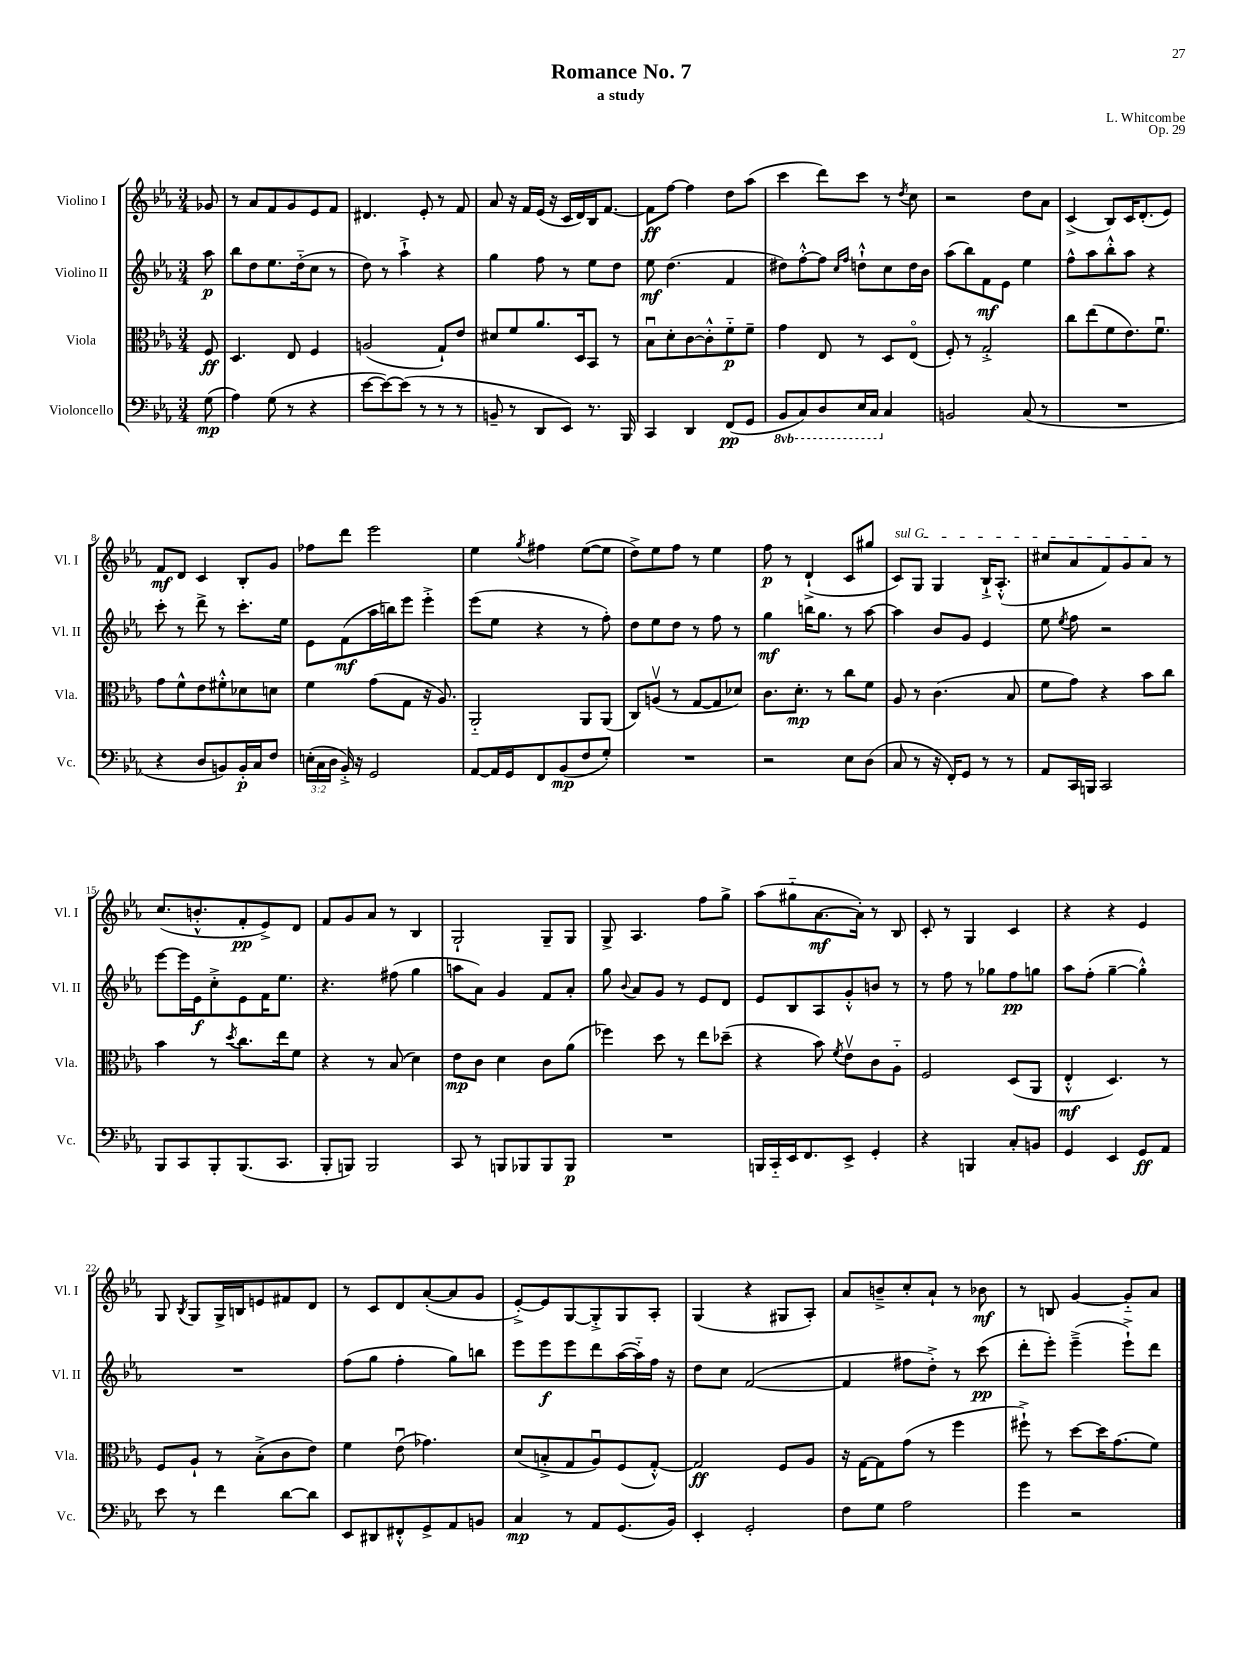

**kern	**kern	**kern	**kern
*staff4	*staff3	*staff2	*staff1
*clefF4	*clefC3	*clefG2	*clefG2
*k[b-e-a-]	*k[b-e-a-]	*k[b-e-a-]	*k[b-e-a-]
*M3/4	*M3/4	*M3/4	*M3/4
(8G\	8F/	8aa-\	8g-/
=	=	=	=
4A-\)	4.D/	8bb-\L	8r
.	.	8dd\	8a-/L
(8G\	.	8.ee-\	8f/
8r	8E-/	.	8g/
.	.	(16dd'~\k	.
4r	4F/	8cc\J	8e-/
.	.	8r	8f/J
=	=	=	=
[8e-\L	(2A/	8dd\)	4.d#/
8e-\_)	.	8r	.
(8e-\]J	.	4aa-`^\	.
8r	.	.	8e-'/
8r	8G`/L)	4r	8r
8r	8e-/J	.	8f/
=	=	=	=
8BB~/	8d#/L	4gg\	8a-/
8r	8f/	.	16r
.	.	.	16f/LL
8DD/L	8.a-/	8ff\	(16e-/JJ
.	.	.	16r
8EE-/J)	.	8r	16c/LL
.	16D/k	.	16d/)
8.r	8BB-/J	8ee-\L	16B-/J
.	.	.	[8.f/J
.	8r	8dd\J	.
16BBB-/	.	.	.
=	=	=	=
4CC/	8B-u\L	8ee-\	8f\]L
.	8d'\	(4.dd\	[8ff\J
4DD/	[8c\	.	4ff\]
.	8c'^^\]	.	.
(8FF/L	8f'~\	4f/	8dd\L
8GG/J	8f~\J	.	(8aa-\J
=	=	=	=
8BBB-/L	4g\	8dd#\L)	4ccc\
8CC/)	.	[8ff'^^\	.
8DD/	8E-/	8ff\]J	8ddd\L)
.	.	16qqcc/LL	.
.	.	16qqff/JJ	.
16EE-/L	8r	8dd`^^\L	8ccc\J
16CC/JJ	.	.	.
4C/	8D/L	8cc\	8r
.	.	.	8qdd/
.	(8E-o/J	16dd\L	8cc\
.	.	16b-\JJ	.
=	=	=	=
2BB/	8F'/)	(8aa-\L	2r
.	8r	8bb-\)	.
.	2G'^/	8f\	.
.	.	8e-\J	.
(8C/	.	4ee-\	8dd\L
8r	.	.	8a-\J
=	=	=	=
2.r	8cc\L	8ff^^\L	(4c^/
.	(8ee-\	8aa-\	.
.	8f\	8bb-'^^\	8B-/L)
.	8.e-\)	8aa-\J	16c/K
.	.	.	(8.d'/
.	.	4r	.
.	8.fu\J	.	.
.	.	.	8e-/J)
=	=	=	=
4r	8g\L	8ccc'\	8f/L
.	8f^^\	8r	8d/J
8D/L	8e-\	8ddd^\	4c/
8BB/)	8f#'^^\	8r	.
16BB'/L	8d-\	8.ccc'\L	8B-'/L
16C/J	.	.	.
8F/J	8d\J	.	8g/J
.	.	16ee-\Jk	.
=	=	=	=
(24E'\LL	4f\	8e-\L	8ff-\L
24C\	.	.	.
24D\JJ	.	.	.
16BB-'^/)	.	(8f\	8ddd\J
16r	.	.	.
2GG/	(8g\L	16aa-\L	2eee-\
.	.	16bb\J)	.
.	8G\J	8eee-\J	.
.	16r	4eee-'^\	.
.	8.A-/)	.	.
=	=	=	=
[8AA-/L	2AA-'~/	(8eee-\L	4ee-\
16AA-/]L	.	8ee-\J	.
16GG/J	.	.	.
.	.	.	8qgg/
8FF/	.	4r	4ff#\
(8BB-/	.	.	.
8F/	8AA-/L	8r	([8ee-\L
8G'/J)	(8AA-/J	8ff'\)	8ee-\]J
=	=	=	=
2.r	8C/L)	8dd\L	8dd^\L)
.	(8Av/J	8ee-\	8ee-\
.	8r	8dd\J	8ff\J
.	[8G/L	8r	8r
.	8G/]	8ff\	4ee-\
.	8d-/J)	8r	.
=	=	=	=
2r	8.c\L	4gg\	8ff\
.	.	.	8r
.	8.d'\J	.	.
.	.	16bb\LK	(4d`^/
.	.	8.gg\J	.
.	8r	.	.
8E-\L	8cc\L	8r	8c/L
(8D\J	8f\J	[8aa-\	8gg#/J
=	=	=	=
8C/	8A-/	4aa-\]	8c/L)
8r	8r	.	8G/J
16r	(4.c\	8b-/L	4G/
16FF'/LK)	.	.	.
8GG/J	.	8g/J	.
8r	.	4e-/	16B-`^/LK
.	.	.	(8.A-'^^/J
8r	8B-/	.	.
=	=	=	=
8AA-/L	8f\L	8ee-\	8cc#/L
.	.	8qee-/	.
16CC/L	8g\J)	8ff\	8a-/
16BBB/JJ	.	.	.
2CC/	4r	2r	8f/)
.	.	.	8g/
.	8b-\L	.	8a-/J
.	8cc\J	.	8r
=	=	=	=
8BBB-/L	4b-\	[8eee-\L	(8.cc/L
8CC/	.	16eee-\]L	.
.	.	16e-\J	8.b'^^/
8BBB-'/	8r	8cc'^\	.
.	8qdd/	.	.
(8.BBB-/	8.cc\L	8e-\	8f'/
.	.	16f\K	8e-^/)
8.CC/J	16ee-\k	8.ee-\J	.
.	8f\J	.	8d/J
=	=	=	=
8BBB-'/L	4r	4.r	8f/L
8BBB/J)	.	.	8g/
2BBB/	8r	.	8a-/J
.	(8B-/	(8ff#\	8r
.	4d\)	4gg\	4B-/
=	=	=	=
8CC/	8e-\L	8aa\L	2G`/
8r	8c\J	8a-\J)	.
8BBB/L	4d\	4g/	.
8BBB-/	.	.	.
8BBB-/	8c\L	8f/L	8G~/L
8BBB-/J	(8a-\J	8a-'/J	8G/J
=	=	=	=
2.r	4ff-\)	8gg\	8G^/
.	.	8qqb-/	.
.	.	8a-/L	4.A-/
.	8dd\	8g/J	.
.	8r	8r	.
.	8ee-\L	8e-/L	8ff\L
.	(8dd-~\J	8d/J	8gg^\J
=	=	=	=
16BBB/LL	4r	8e-/L	(8aa-\L
16CC'~/	.	.	.
16EE-/J	.	8B-/	8gg#'~\
8.FF/	.	.	.
.	8b-\)	8A-/	[8.a-\
.	8qf/	.	.
8EE-^/J	8e-v\L	8g'^^/	.
.	.	.	16a-'\]Jk)
4GG'/	8c\	8b/J	8r
.	8A-'~\J	8r	8B-/
=	=	=	=
4r	2F/	8r	8c'/
.	.	8ff\	8r
4BBB/	.	8r	4G/
.	.	8gg-\L	.
8C'/L	(8D/L	8ff\	4c/
8BB/J	8AA-/J	8gg\J	.
=	=	=	=
4GG/	4E-'^^/	8aa-\L	4r
.	.	(8ff'\J	.
4EE-/	4.D/)	[4gg~\	4r
8GG/L	.	4gg'^^\])	4e-/
8AA-/J	8r	.	.
=	=	=	=
8e-\	8F/L	2.r	8G/
.	.	.	8qB-/
8r	8A-`/J	.	8G/L
4f\	8r	.	16G^/L
.	.	.	16B/J
.	(8B-'^\L	.	8e/
[8d\L	8c\	.	8f#/
8d\]J	8e-\J)	.	8d/J
=	=	=	=
8EE-/L	4f\	(8ff\L	8r
8DD#/	.	8gg\J	8c/L
8FF#'^^/	(8e-u\	4ff'\	8d/
8GG^/	4.g-\)	.	([8a-'/
8AA-/	.	8gg\L)	8a-/]
8BB/J	.	8bb\J	8g/J
=	=	=	=
4C/	(8d/L	8eee-\L	[8e-'^/L)
.	8B'^/	8eee-\	8e-/]
8r	8G/	8eee-\	[8G/
8AA-/L	8A-u/)	8ddd\	8G'^/]
(8.GG/	(8F/	([16aa-\L	8G/
.	.	16aa-'~\])	.
.	[8G'^^/J)	16ff\JJ	8A-'/J
16BB-/Jk)	.	16r	.
=	=	=	=
4EE-'/	2G/]	8dd\L	(4G/
.	.	8cc\J	.
2GG'/	.	([2f/	4r
.	8F/L	.	8G#/L
.	8A-/J	.	8A-'/J)
=	=	=	=
8F\L	16r	4f/]	8a-/L
.	[16G\LK	.	.
8G\J	8G\]	.	8b~^/
2A-\	(8g\J	8ff#\L	8cc'/
.	8r	8dd'^\J)	8a-`/J
.	4ff\	8r	8r
.	.	(8ccc\	8b-\
=	=	=	=
4g\	8ff#`^\)	8ddd'\L	8r
.	8r	8eee-'\J)	8B/
2r	[8dd\L	(4eee-~^\	[4g/
.	16dd\]K	.	.
.	(8.g\	.	.
.	.	8eee-`^\L)	8g'~/]L
.	8f\J)	8ddd\J	8a-/J
==	==	==	==
*-	*-	*-	*-
